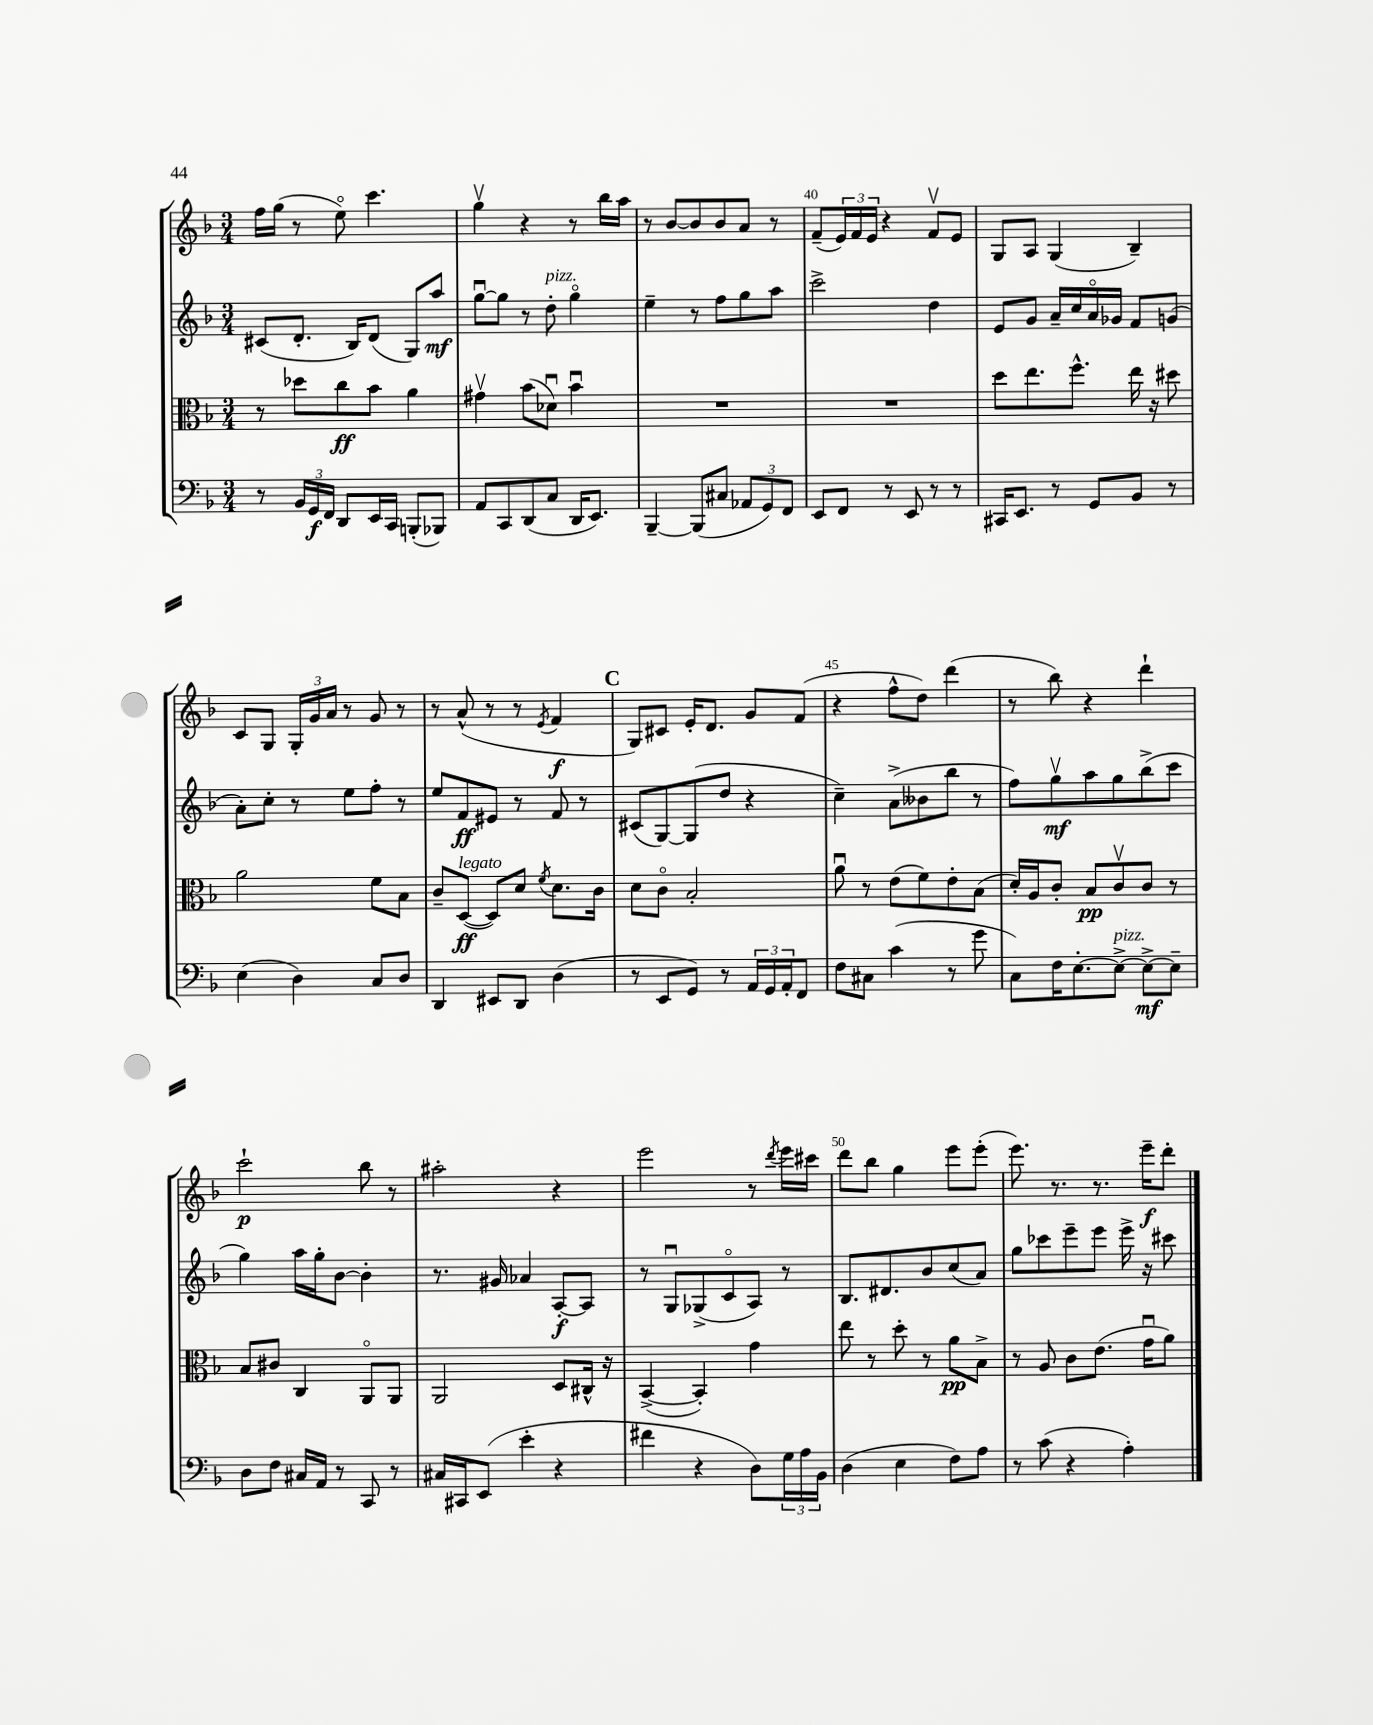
<<
\new StaffGroup <<
\new Staff = "s0" {
    \clef treble \key f \major \numericTimeSignature \time 3/4
    f''16 g''16( r8 e''8\flageolet) c'''4. |
    g''4\upbow r4 r8 bes''16 a''16 |
    r8 bes'8~ bes'8 bes'8 a'8 r8 |
    f'8--( \tuplet 3/2 { e'16) f'16 e'16 } r4 f'8\upbow e'8 |
    g8 a8 g4( bes4--) |
    c'8 g8 \tuplet 3/2 { g16-. g'16 a'16 } r8 g'8 r8 |
    r8 a'8-^( r8 r8 \acciaccatura { e'8 } f'4\f |
    \mark \markup { \bold "C" } g8) cis'8 e'16-. d'8. g'8 f'8( |
    r4 f''8-^ d''8) d'''4( |
    r8 bes''8) r4 d'''4-! |
    c'''2-!\p bes''8 r8 |
    ais''2-. r4 |
    e'''2 r8 \acciaccatura { d'''8 } e'''16 cis'''16 |
    d'''8 bes''8 g''4 e'''8 e'''8-.( |
    e'''8.) r8. r8. e'''16--\f d'''8-. \bar "|." |
}
\new Staff = "s1" {
    \clef treble \key f \major \numericTimeSignature \time 3/4
    cis'8( d'8.-. bes16) d'8( g8) a''8\mf |
    g''8~\downbow g''8 r8 d''8-.^\markup { \italic "pizz." } g''4\flageolet |
    e''4-- r8 f''8 g''8 a''8 |
    c'''2-> d''4 |
    e'8 g'8 a'16-- c''16 a'16\flageolet ges'16 f'8 g'8( |
    a'8-.) c''8-. r8 e''8 f''8-. r8 |
    e''8 f'8\ff eis'8 r8 f'8 r8 |
    \mark \markup { \bold "C" } cis'8( g8~) g8( d''8 r4 |
    c''4--) a'8->( beses'8 bes''8 r8 |
    f''8) g''8\upbow\mf a''8 g''8 bes''8->( c'''8 |
    g''4) a''16 g''16-. bes'8~ bes'4-. |
    r8. gis'16 aes'4 a8~-.\f a8 |
    r8 g8\downbow ges8->( c'8\flageolet a8) r8 |
    bes8. dis'8. bes'8 c''8( a'8) |
    g''8 ces'''8 e'''8-- e'''8 e'''16-> r16 cis'''8 \bar "|." |
}
\new Staff = "s2" {
    \clef alto \key f \major \numericTimeSignature \time 3/4
    r8 des''8 c''8\ff bes'8 a'4 |
    gis'4\upbow bes'8( des'8\downbow) bes'4\downbow |
    R2. |
    R2. |
    d''8 e''8. f''8.-^ e''16 r16 dis''8 |
    a'2 f'8 bes8 |
    c'8-- d8~\ff^\markup { \italic "legato" }( d8) d'8 \acciaccatura { f'8 } d'8. c'16 |
    \mark \markup { \bold "C" } d'8 c'8\flageolet bes2-. |
    a'8\downbow r8 e'8( f'8) e'8-. bes8( |
    d'16-.) a16 c'8-. bes8\pp c'8\upbow c'8 r8 |
    bes8 cis'8 c4 a,8\flageolet a,8 |
    a,2 d8 cis16-^ r16 |
    bes,4~->( bes,4-.) g'4 |
    e''8 r8 d''8-. r8 a'8\pp bes8-> |
    r8 a8 c'8 e'8.( g'16\downbow a'8) \bar "|." |
}
\new Staff = "s3" {
    \clef bass \key f \major \numericTimeSignature \time 3/4
    r8 \tuplet 3/2 { bes,16 g,16\f f,16 } d,8 e,16 c,16 b,,8-.( bes,,8) |
    a,8 c,8 d,8( c8 d,16 e,8.) |
    bes,,4~-- bes,,8( cis8 \tuplet 3/2 { aes,8 g,8) f,8 } |
    e,8 f,8 r8 e,8 r8 r8 |
    cis,16 e,8. r8 g,8 bes,8 r8 |
    e4( d4) c8 d8 |
    d,4 eis,8 d,8 d4( |
    \mark \markup { \bold "C" } r8 e,8 g,8) r8 \tuplet 3/2 { a,16 g,16 a,16-. } f,8 |
    f8 cis8 c'4( r8 g'8 |
    c8) f16 e8.~-. e8~->^\markup { \italic "pizz." } e8~->\mf e8-- |
    d8 f8 cis16 a,16 r8 c,8 r8 |
    cis16 cis,16 e,8( e'4-. r4 |
    fis'4 r4 d8) \tuplet 3/2 { g16 a16 bes,16 } |
    d4( e4 f8) a8 |
    r8 c'8( r4 a4-.) \bar "|." |
}
>>
>>
\layout { \context { \Score currentBarNumber = #37 \override BarNumber.break-visibility = ##(#f #t #t) barNumberVisibility = #(every-nth-bar-number-visible 5) } }
